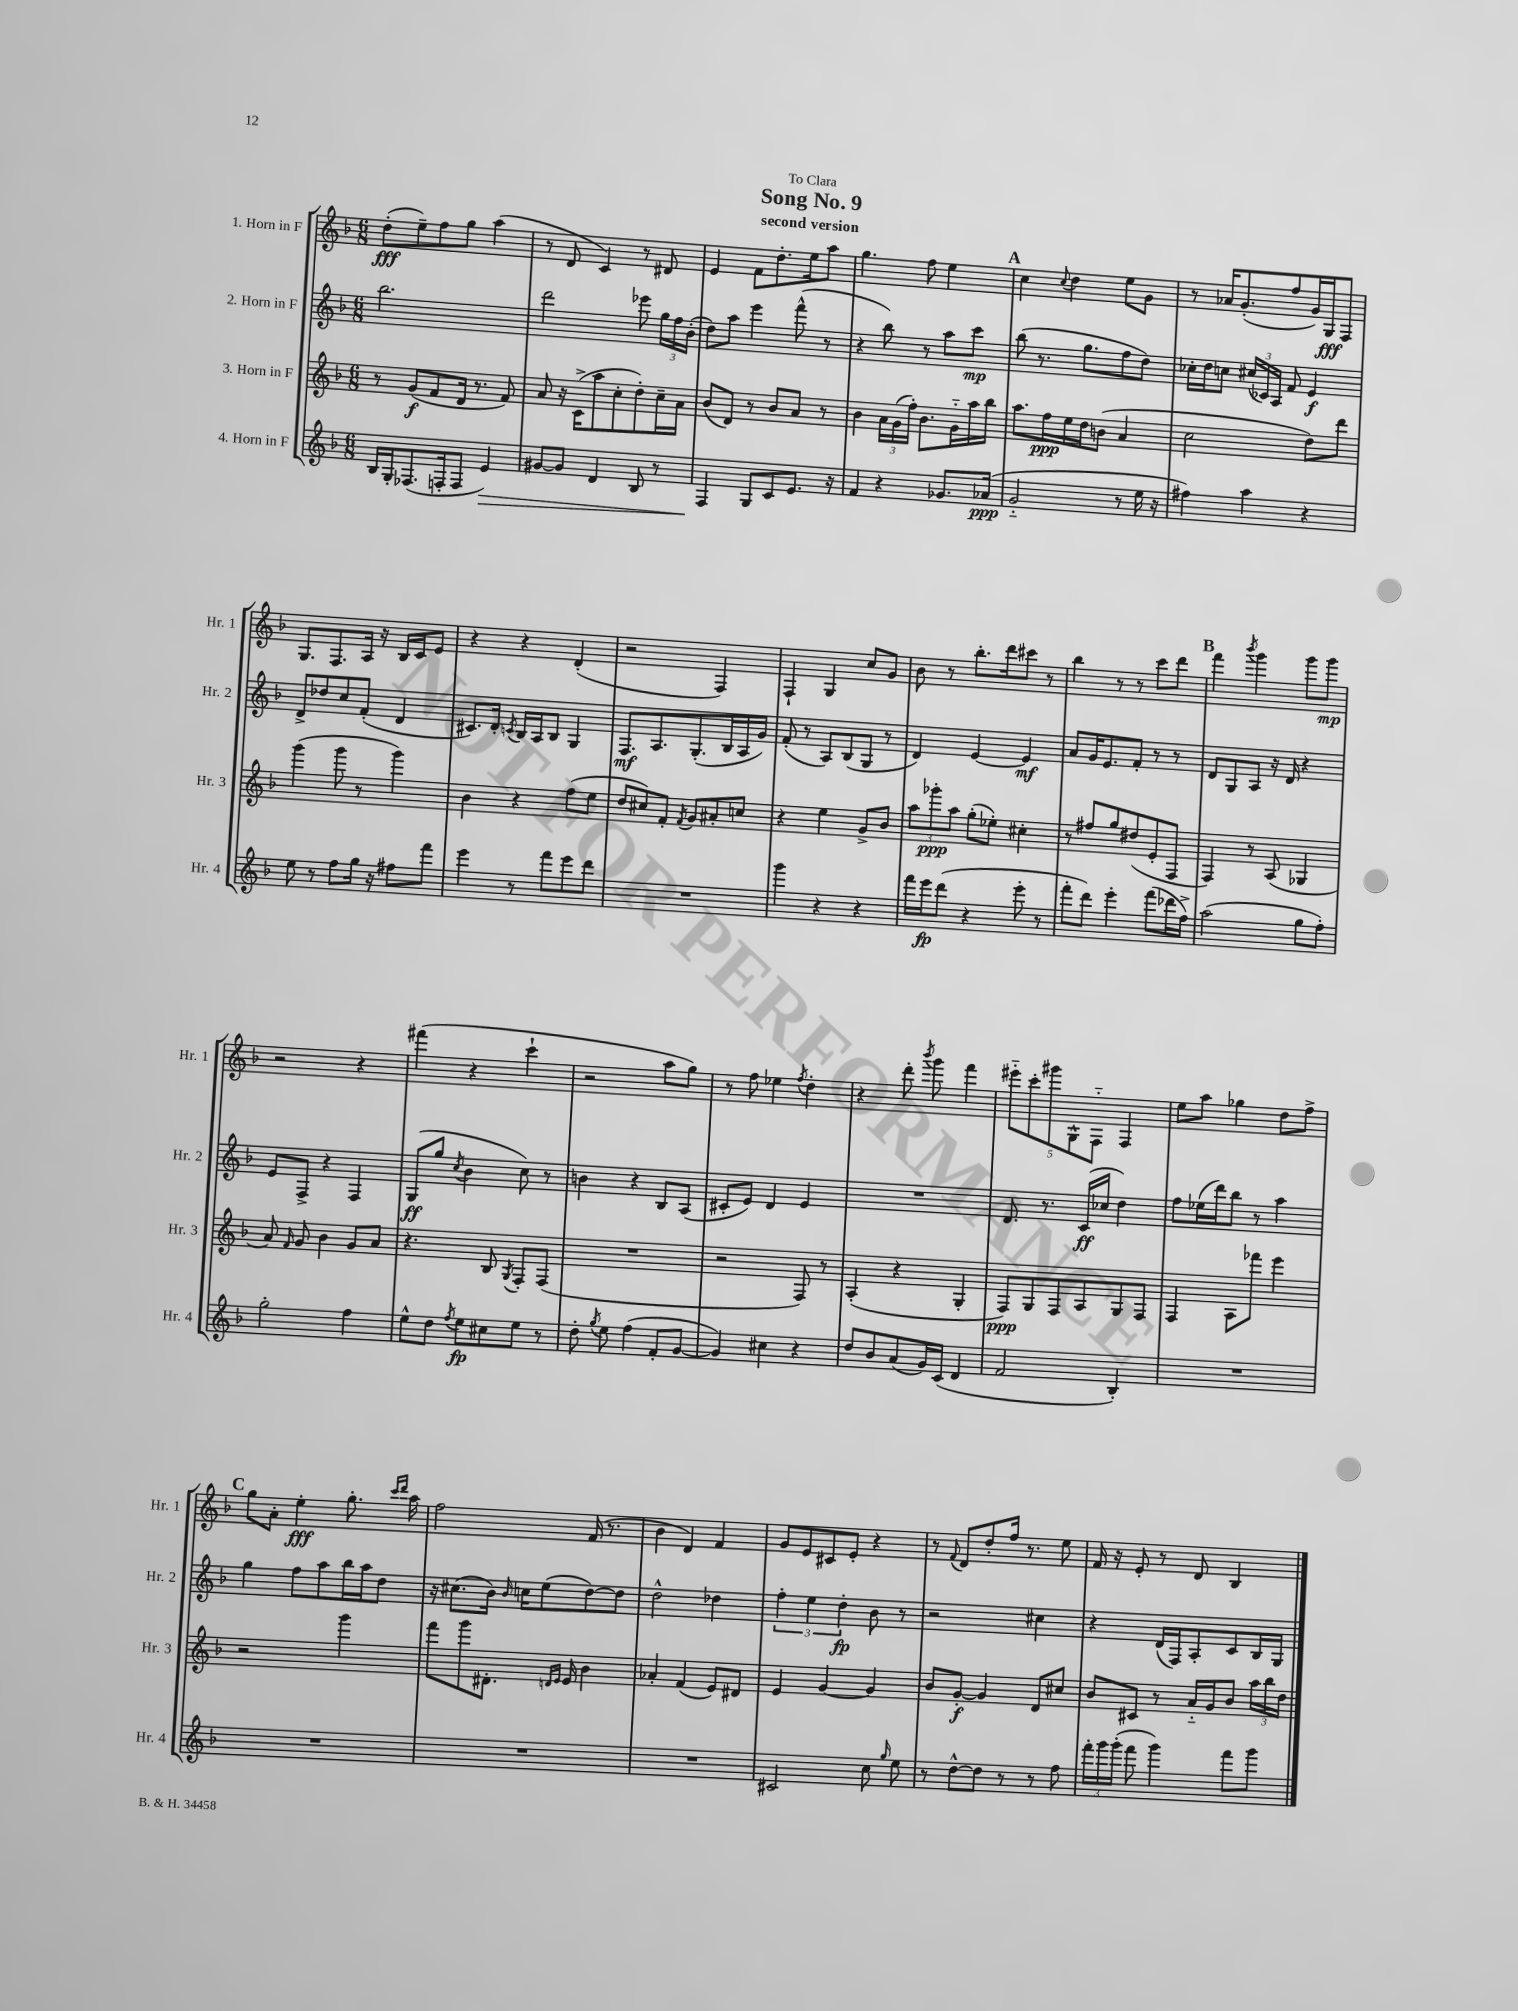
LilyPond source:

\header { title = "Song No. 9" subtitle = "second version" dedication = "To Clara" }
<<
\new StaffGroup <<
\new Staff = "s0" \with { instrumentName = "1. Horn in F" shortInstrumentName = "Hr. 1" } {
    \clef treble \key f \major \numericTimeSignature \time 6/8
    \autoBeamOff d''8[-.\fff( e''8--) f''8 g''8] a''4( |
    r8 d'8 c'4) r8 dis'8 |
    e'4 f'8[ d''8.-. e''16 a''8] |
    g''4. f''8 e''4 |
    \mark \markup { \bold "A" } c''4 \appoggiatura { c''8 } d''4 e''8[ g'8] |
    r8 aes'16[ g'8.-.( f''8 g'16) g16\fff f8] |
    g8.[ f8. a16] r16 bes16[ c'16 e'8] |
    r4 r4 d'4-.( |
    r2 f4) |
    f4-! g4 c''8[ g'8] |
    bes'8 r8 bes''8.[-. d'''16 cis'''8] r8 |
    bes''4 r8 r8 c'''8[ d'''8] |
    \mark \markup { \bold "B" } f'''4 \acciaccatura { bes'''8 } g'''4 g'''8[ g'''8]\mp |
    r2 r4 |
    fis'''4( r4 c'''4-! |
    r2 a''8[ g''8]) |
    r8 f''8 ees''4 \acciaccatura { f''8 } d''4-. |
    r4 d'''8-. \acciaccatura { bes'''8 } g'''8 f'''4 |
    \tuplet 5/4 { eis'''8[-_ c'''8-. gis'''8 g8-^ f8]-_ } f4 |
    e''8[ a''8] ges''4 d''8[ f''8]-> |
    \mark \markup { \bold "C" } g''8[ a'8]-. e''4-.\fff g''8.-. \grace { c'''16[ d'''16] } a''16 |
    f''2 f'16( r8. |
    bes'4 d'4) f'4 |
    g'8[ e'8 cis'8 e'8]-. r4 |
    r8 \appoggiatura { f'8 } d'8[ d''8-. f''16] r8. e''8 |
    f'16 r16 e'8-. r8 d'8 bes4 \bar "|." |
}
\new Staff = "s1" \with { instrumentName = "2. Horn in F" shortInstrumentName = "Hr. 2" } {
    \clef treble \key f \major \numericTimeSignature \time 6/8
    \autoBeamOff bes''2. |
    d'''2 ees'''8 \tuplet 3/2 { g''16[ f''16 bes'16]-.( } |
    d''8[) a''8] e'''4 f'''8-^( r8 |
    r4 bes''8) r8 a''8[ c'''8]\mp |
    \mark \markup { \bold "A" } bes''8( r8. g''8.[ f''8 d''8]) |
    ces''16[-. d''16 c''8] \tuplet 3/2 { cis''16[( ces'16) a16] } f'8 e'4\f |
    d'8[-> des''8 c''8 f'8]-.( d'4 |
    cis'8.[) d'16]-. \acciaccatura { c'8 } bes16[ a16 bes8] g4 |
    f8.[\mf a8. g8.-.( bes16 a16 g'16]) |
    f'8-.( r8 a8[) bes8( g8] r8 |
    d'4) e'4~ e'4\mf |
    a'8[ g'16 e'8. f'8]-. r8 r8 |
    \mark \markup { \bold "B" } d'8[ g8 a8] r16 d'16 r4 |
    e'8[ f8]-> r4 f4 |
    g8[\ff( g''8] \acciaccatura { c''8 } bes'4 c''8) r8 |
    b'4 r4 bes8[ a8]( |
    cis'8[-. e'8]) d'4 e'4 |
    R2. |
    d'8. r8. c'16[\ff( ces''16] d''4) |
    f''8[ ees''16( d'''16) bes''8] r8 a''4 |
    \mark \markup { \bold "C" } g''4 f''8[ a''8 bes''16 a''16 d''8] |
    r16 cis''8.[( bes'16]) \grace { bes'16 } c''16[ e''8( d''8~) d''8] |
    d''2-^ des''4 |
    \tuplet 3/2 { f''4-. e''4 d''4-.\fp } bes'8 r8 |
    r2 cis''4 |
    r4 d'16[( f16) a8-. c'8 bes16 g16] \bar "|." |
}
\new Staff = "s2" \with { instrumentName = "3. Horn in F" shortInstrumentName = "Hr. 3" } {
    \clef treble \key f \major \numericTimeSignature \time 6/8
    \autoBeamOff r8 g'8[\f( f'8 d'16] r8. f'8) |
    a'8 r16 c'16[->( a''8 c''8-. d''8-.) c''16-- a'16] |
    bes'8[( d'8]) r8 bes'8[ a'8] r8 |
    bes'4 \tuplet 3/2 { a'16[ g'16( f''16]-.) } bes'8.[ g'16-_ a''16 bes''16] |
    \mark \markup { \bold "A" } a''8.[ f''16\ppp e''16 d''16 b'8]( a'4 |
    c''2 d''8[) d'''8] |
    g'''4( g'''8 r8 g'''4) |
    bes'4 r4 f''8[( e''8] |
    d''8[ cis''8) f'8]-. \acciaccatura { f'8 } g'8[ ais'8-. c''8] |
    r4 e''4 g'8[-> bes'8] |
    \tuplet 3/2 { a''8[ ges'''8-.\ppp a''8] } g''8[-.( ees''8]-.) cis''4-. |
    r8 fis''8[ g''8 dis''8( e'8-. f8] |
    \mark \markup { \bold "B" } f4) r8 a8( ges4 |
    a'8) \grace { f'16 } g'8 bes'4 g'8[ a'8] |
    r4. bes8 \acciaccatura { g8 } f8[-. f8]( |
    R2. |
    r2 f8) r8 |
    a4-.( r4 g4-. |
    f8[\ppp) g8 f8 a8 g8 f8] |
    f4 a8[ fes'''8] e'''4 |
    \mark \markup { \bold "C" } r2 g'''4 |
    f'''8[ g'''8 dis'8.]-. \grace { d'16[ e'16] } e'16 bes'4 |
    aes'4-. f'4( e'8[) dis'8] |
    e'4 g'4~ g'4 |
    bes'8[ g'8]~-.\f g'4 d'8[ cis''8] |
    bes'8[ cis'8] r8 a'16[-_ g'16 bes'8] \tuplet 3/2 { a''16[ bes''16 d''16] } \bar "|." |
}
\new Staff = "s3" \with { instrumentName = "4. Horn in F" shortInstrumentName = "Hr. 4" } {
    \clef treble \key f \major \numericTimeSignature \time 6/8
    \autoBeamOff bes16[ g16-. fes8.( f16-. f8] e'4\>) |
    gis'8[~ gis'8] d'4 bes8 r8 |
    f4\! g8[ c'8 e'8.] r16 |
    f'4 r4 ges'8.[ aes'16]\ppp( |
    \mark \markup { \bold "A" } g'2-_ r8 e''16 r16 |
    fis''4) a''4 r4 |
    e''8 r8 f''8[ g''16] r16 fis''8[ f'''8] |
    e'''4 r8 f'''8[ e'''8 d'''8] |
    R2. |
    g'''4 r4 r4 |
    f'''16[ e'''16\fp d'''8]( r4 e'''8-. r8 |
    f'''8[-. d'''8]) e'''4-. f'''8[( des'''16 f''16]->) |
    \mark \markup { \bold "B" } a''2( g''8[ f''8]-.) |
    g''2-. f''4 |
    e''8[-^ d''8] \acciaccatura { f''8 } e''8[\fp cis''8 e''8] r8 |
    d''8-. \acciaccatura { g''8 } e''8 f''4( f'8[-. g'8]~ |
    g'4) cis''4 r4 |
    d''8[ bes'8 a'8( g'16) c'16]( d'4 |
    f'2 bes4-.) |
    R2. |
    \mark \markup { \bold "C" } R2. |
    R2. |
    R2. |
    cis'2 c''8 \grace { g''16 } e''8 |
    r8 d''8[~-^ d''8] r8 r8 f''8 |
    \tuplet 3/2 { f'''16[-. g'''16 g'''16]-.( } f'''8 g'''4) f'''8[ g'''8] \bar "|." |
}
>>
>>
\layout { \context { \Score \remove "Bar_number_engraver" } }
